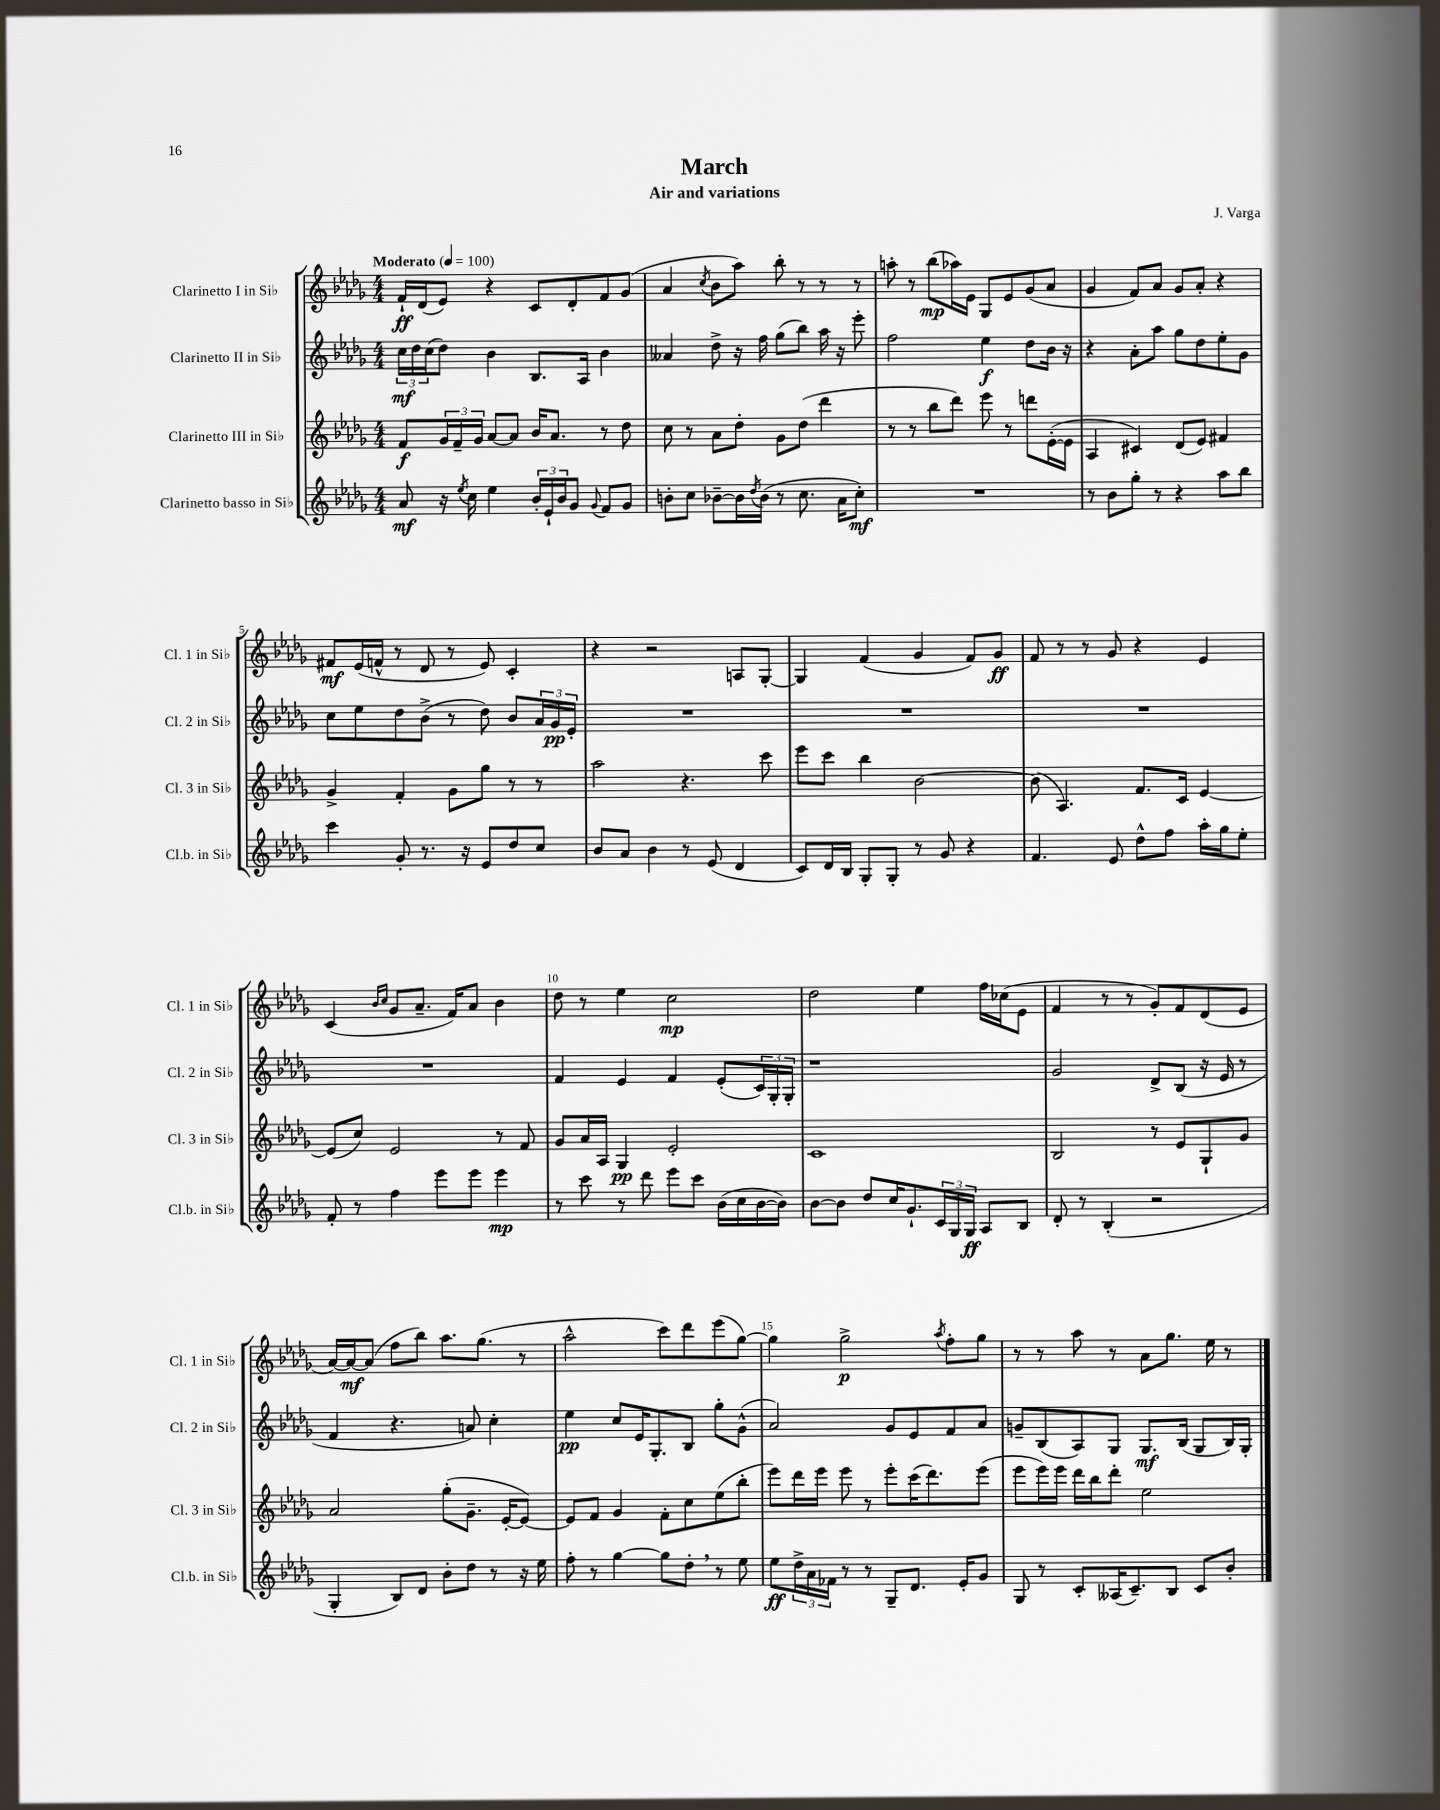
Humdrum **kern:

**kern	**kern	**kern	**kern
*staff4	*staff3	*staff2	*staff1
*clefG2	*clefG2	*clefG2	*clefG2
*k[b-e-a-d-g-]	*k[b-e-a-d-g-]	*k[b-e-a-d-g-]	*k[b-e-a-d-g-]
*M4/4	*M4/4	*M4/4	*M4/4
*MM100	*MM100	*MM100	*MM100
8a-	8f	24cc	16f`
.	.	24dd-	.
.	.	.	(16d-
.	.	(24cc	.
16r	24g-	8dd-)	8e-)
.	24f~	.	.
8qee-	.	.	.
16cc	.	.	.
.	24g-	.	.
4ee-	[8a-	4b-	4r
.	8a-]	.	.
24b-'	16b-	8.B-	8c
24e-`	.	.	.
.	8.a-	.	.
24b-	.	.	.
8g-	.	.	8d-'
.	.	16A-	.
8qqg-	.	.	.
8f	8r	4b-	8f
8g-	8dd-	.	(8g-
=	=	=	=
8b'	8cc	4a--	4a-
8cc	8r	.	.
.	.	.	8qcc
[8b-~	8a-	8dd-^	8b-
16b-]	8dd-'	16r	8aa-)
8qdd-	.	.	.
(16b-	.	16ff	.
8r	8g-	(8gg-	8bb-'
8.cc	(8dd-	8bb-)	8r
.	4ddd-	16aa-	8r
16a-	.	16r	.
8cc')	.	8eee-'	8r
=	=	=	=
1r	8r	2ff	8aa'
.	8r	.	8r
.	8bb-	.	(8bb-
.	8ddd-)	.	16aa-)
.	.	.	16e-
.	8eee-	4ee-	8G-
.	8r	.	8e-
.	8ddd	8dd-	(8g-
.	([16e-'	16b-	8a-
.	16e-]	16r	.
=	=	=	=
8r	4A-	4r	4g-
8b-	.	.	.
8gg-'	4c#)	8a-'	8f)
8r	.	8aa-	8a-
4r	(8d-	8gg-	8g-
.	8e-)	8dd-	8a-'
8aa-	4f#	8ee-'	4r
8bb-	.	8g-	.
=	=	=	=
4ccc	4g-^	8cc	8f#
.	.	8ee-	(16e-
.	.	.	16f^^
8g-'	4f'	8dd-	8r
8.r	.	(8b-^	8d-
.	8g-	8r	8r
16r	.	.	.
8e-	8gg-	8dd-)	8e-)
8dd-	8r	8b-	4c'
8cc	8r	24a-	.
.	.	24g-	.
.	.	24e-'	.
=	=	=	=
8b-	2aa-	1r	4r
8a-	.	.	.
4b-	.	.	2r
8r	4.r	.	.
(8e-	.	.	.
4d-	.	.	8A
.	8ccc	.	[8G-'
=	=	=	=
8c)	8eee-	1r	4G-]
16d-	8ccc	.	.
16B-	.	.	.
8G-'	4bb-	.	(4f
8G-'	.	.	.
8r	[2b-	.	4g-
8g-	.	.	.
4r	.	.	8f)
.	.	.	8g-
=	=	=	=
4.f	(8b-]	1r	8f
.	4.A-)	.	8r
.	.	.	8r
8e-	.	.	8g-
8dd-^^	8.f	.	4r
8ff	.	.	.
.	16c	.	.
16aa-'	[4e-	.	4e-
16gg-	.	.	.
8ee-'	.	.	.
=	=	=	=
8f'	(8e-]	1r	(4c
8r	8cc)	.	.
.	.	.	16qqb-
.	.	.	16qqcc
4ff	2e-	.	8g-
.	.	.	8.a-~
8eee-	.	.	.
.	.	.	16f)
8eee-	.	.	8a-
4eee-	8r	.	4b-
.	8f	.	.
=	=	=	=
8r	8g-	4f	8dd-
8ccc	16a-	.	8r
.	16A-	.	.
8r	4G-	4e-	4ee-
8ddd-	.	.	.
8eee-	2e-'	4f	2cc
8ccc	.	.	.
(16b-	.	(8e-'	.
16cc	.	.	.
[16b-	.	24c)	.
.	.	24G-'	.
16b-])	.	.	.
.	.	24G-'	.
=	=	=	=
[8b-	1c	1r	2dd-
8b-]	.	.	.
8dd-	.	.	.
16cc	.	.	.
8.g-`	.	.	.
.	.	.	4ee-
24c	.	.	.
24G-	.	.	.
24G-	.	.	.
8A-	.	.	16ff
.	.	.	(16cc-
8B-	.	.	8e-
=	=	=	=
8d-'	2B-	2g-	4f
8r	.	.	.
(4B-'	.	.	8r
.	.	.	8r
2r	8r	8d-^	8g-')
.	8e-	(8B-	8f
.	8G-`	16r	(8d-
.	.	16e-	.
.	8g-	8r	8e-
=	=	=	=
4G-'	2a-	4f	[16a-)
.	.	.	16a-_
.	.	.	(8a-]
8B-)	.	4.r	8ff
8d-	.	.	8bb-)
8b-'	(8gg-'	.	8.aa-
8dd-	8.g-~	8a)	.
.	.	.	(8.gg-
8r	.	4cc'	.
.	[16e-'	.	.
16r	8e-_)	.	8r
16ee-	.	.	.
=	=	=	=
8ff'	8e-]	4ee-	2aa-^^
8r	8f	.	.
[4gg-	4g-	8cc	.
.	.	16e-	.
.	.	8.G-'	.
8gg-]	8f'	.	8ccc)
8dd-'	8cc	8B-	8ddd-
8r	(8ee-	8gg-'	(8eee-
8ee-	8bb-'	(8g-^^	[8gg-)
=	=	=	=
8ee-	8eee-)	2a-)	4gg-]
24dd-^	16ddd-	.	.
24a-	.	.	.
.	16eee-	.	.
24f-	.	.	.
8r	8eee-	.	2gg-^
8r	8r	.	.
8G-~	8eee-'	8g-	.
8.d-	(16ccc	8e-	.
.	8.ddd-)	.	.
.	.	.	8qaa-
.	.	8f	8ff'
16e-'	.	.	.
8g-	(8eee-	8a-	8gg-
=	=	=	=
8G-	8eee-	8g~	8r
8r	16eee-)	(8B-	8r
.	16eee-	.	.
8c'	16ddd-	8A-)	8aa-
.	16bb-	.	.
(16A--	8ddd-'	8G-	8r
8.c~)	.	.	.
.	2ee-	8.G-	8a-
8B-	.	.	8.gg-
.	.	(16B-	.
8c	.	8G-	.
.	.	.	16ee-
8b-'	.	16B-)	8r
.	.	16G-'	.
==	==	==	==
*-	*-	*-	*-
